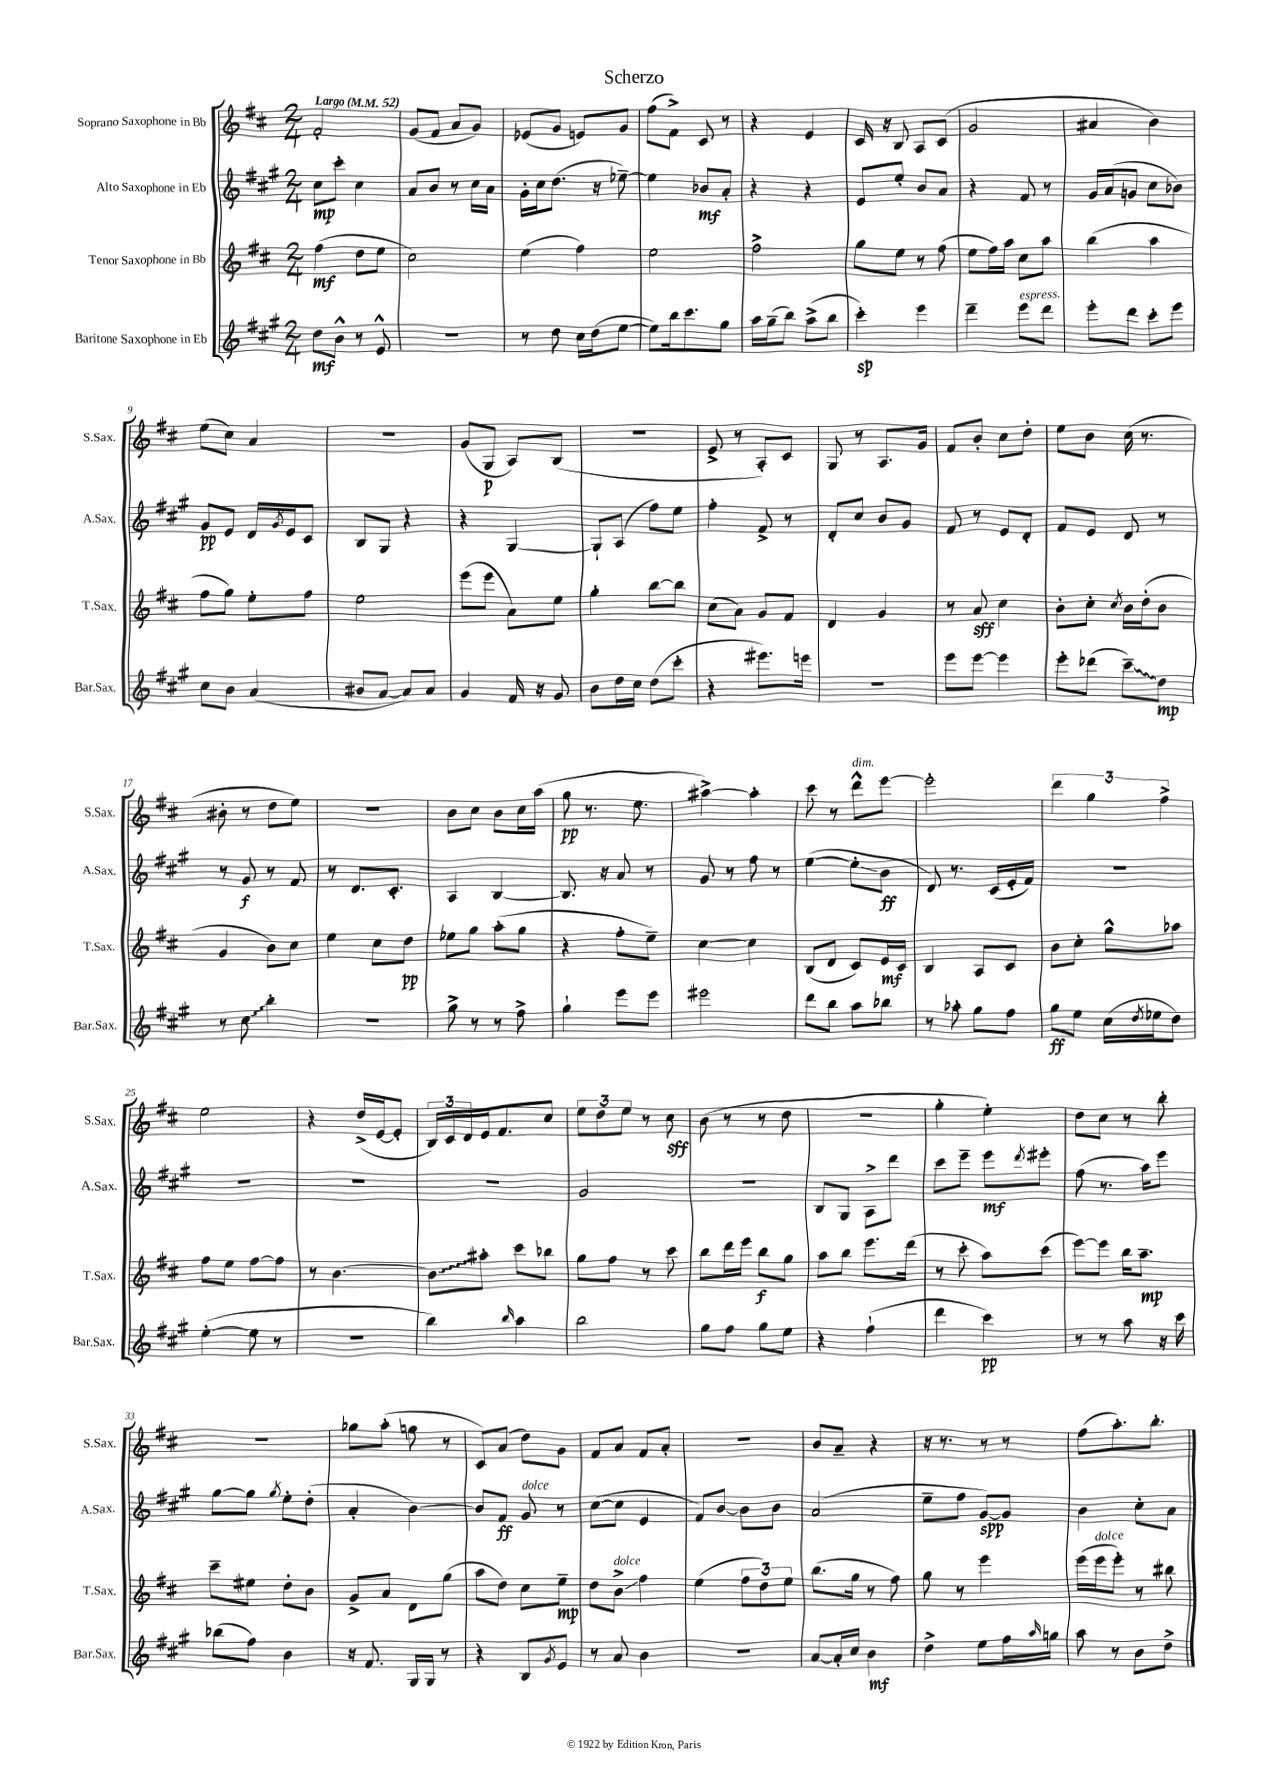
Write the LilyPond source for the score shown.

\header { title = "Scherzo" }
<<
\new StaffGroup <<
\new Staff = "s0" \with { instrumentName = "Soprano Saxophone in Bb" shortInstrumentName = "S.Sax." } {
    \clef treble \key d \major \numericTimeSignature \time 2/4 \tempo "Largo" 4 = 52
    fis'2-. |
    g'8( fis'8 a'8 g'8) |
    ees'8( g'8 e'8) g'8 |
    fis''8( fis'8->) cis'8 r8 |
    r4 e'4 |
    cis'16 r16 b8 a8 cis'8( |
    g'2 |
    ais'4 b'4) |
    e''8( cis''8) a'4 |
    r2 |
    g'8( g8\p a8) b8( |
    R2 |
    e'8-> r8 a8-.) cis'8 |
    g8 r8 a8. g'16 |
    fis'8 b'8-. cis''8 d''8-. |
    e''8 b'8 cis''16( r8. |
    bis'8-. r8 d''8 e''8) |
    r2 |
    b'8 cis''8 b'8 cis''16 a''16( |
    g''8\pp r8. e''8. |
    ais''4~->) ais''4-. |
    cis'''8 r8 d'''8-^^\markup { \italic "dim." } e'''8~ |
    e'''2-. |
    \tuplet 3/2 { d'''4 g''4 fis''4-> } |
    e''2 |
    r4 d''16->( e'16~ e'8-. |
    \tuplet 3/2 { b16) cis'16 d'16 } e'16 fis'8. cis''8 |
    \tuplet 3/2 { e''8 d''8 e''8 } r8 cis''8\sff |
    b'8( r8 r8 d''8 |
    R2 |
    g''4-. e''4-.) |
    d''8 cis''8 r8 b''8-. |
    r2 |
    ges''8 a''8-.( g''8 r8 |
    cis'8) a'8( d''8) g'8 |
    fis'8 a'8 fis'8 a'8-. |
    R2 |
    b'8 a'8-- r4 |
    r16 r8. r8 r8 |
    fis''8( a''8.-.) b''8.-. \bar "|." |
}
\new Staff = "s1" \with { instrumentName = "Alto Saxophone in Eb" shortInstrumentName = "A.Sax." } {
    \clef treble \key a \major \numericTimeSignature \time 2/4
    cis''8\mp cis'''8-. cis''4 |
    a'8 b'8 r8 cis''16 a'16 |
    gis'16-. cis''16 d''8.( r16 ees''8~--) |
    ees''4 bes'8\mf a'8-. |
    r4 r4 |
    e'8 e''8-. b'8 a'8 |
    r4 fis'8 r8 |
    gis'16 a'16( g'8 cis''8 bes'8) |
    gis'8\pp e'8 d'16 \acciaccatura { gis'8 } e'16 cis'8 |
    b8 gis8 r4 |
    r4 gis4~ |
    gis8-! a8( fis''8) e''8 |
    fis''4-. fis'8-> r8 |
    d'8-. cis''8 b'8 gis'8 |
    fis'8 r8 e'8 d'8-. |
    fis'8 e'8 d'8 r8 |
    r8 gis'8\f r8 fis'8 |
    r8 d'8. cis'8.-. |
    a4 b4~ |
    b8. r16 a'8 r8 |
    gis'8 r8 fis''8 r8 |
    e''4~( e''8-.\glissando b'8\ff |
    d'8) r8. cis'16( e'16-. fis'16) |
    R2 |
    R2 |
    R2 |
    R2 |
    gis'2 |
    r2 |
    b8 gis8 a8-> d'''8 |
    cis'''8 e'''8-- e'''8\mf \acciaccatura { d'''8 } eis'''8-. |
    fis''8( r8. a''16) e'''8 |
    gis''8~ gis''8 \acciaccatura { gis''8 } e''8-. d''8-.( |
    a'4-. b'4~) |
    b'8 fis'8\ff gis'8^\markup { \italic "dolce" } r8 |
    cis''8~( cis''8 e'4 |
    fis'8) b'8~ b'8 b'8 |
    a'2( |
    e''8-- fis''8 gis'8~\spp) gis'8 |
    b'4 cis''8-. a'8 \bar "|." |
}
\new Staff = "s2" \with { instrumentName = "Tenor Saxophone in Bb" shortInstrumentName = "T.Sax." } {
    \clef treble \key d \major \numericTimeSignature \time 2/4
    fis''4\mf( d''8 e''8 |
    cis''2) |
    e''4( fis''4) |
    e''2 |
    fis''2-> |
    g''8 e''8 r8 fis''8( |
    e''8 fis''16) a''16 cis''8 a''8 |
    b''4( a''4 |
    fis''8 g''8) e''8-. fis''8 |
    e''2 |
    e'''8( e'''8 a'8) e''8 |
    g''4-. b''8~ b''8 |
    cis''8( a'8) g'8 fis'8 |
    d'4 g'4 |
    r8 a'8\sff cis''4 |
    b'8-. cis''8-. \acciaccatura { cis''8 } b'16 d''16-.( b'8 |
    g'4 b'8) cis''8 |
    e''4 cis''8 d''8\pp |
    ees''8 g''8 a''8-.( g''8 |
    r4 fis''8-. e''8--) |
    cis''4~ cis''4 |
    b8( d'8 cis'8) e'16\mf cis'16 |
    b4 a8 cis'8 |
    b'8 cis''8-. g''8-^ aes''8 |
    fis''8 e''8 fis''8~ fis''8 |
    r8 b'4.~ |
    \once \override Glissando.style = #'zigzag b'8\glissando ais''8-. cis'''8 bes''8 |
    g''8 fis''8 r8 cis'''8 |
    b''8 d'''16 e'''16 b''8\f g''8 |
    a''8 b''8 e'''8. d'''16( |
    r8 cis'''8-. a''8) cis'''8( |
    e'''8~) e'''8 b''16 a''8.--\mp |
    cis'''8-- eis''8 d''8-. b'8 |
    g'8-> a'8 d'8 g''8( |
    a''8 d''8) cis''8 e''8--\mp |
    d''8 b'8->\glissando^\markup { \italic "dolce" } fis''4 |
    e''4( \tuplet 3/2 { fis''8 d''8) e''8 } |
    b''8.( g''16 r8 fis''8) |
    g''8 r8 e'''4 |
    e'''16( e'''16^\markup { \italic "dolce" } e'''8-.) r8 bis''8 \bar "|." |
}
\new Staff = "s3" \with { instrumentName = "Baritone Saxophone in Eb" shortInstrumentName = "Bar.Sax." } {
    \clef treble \key a \major \numericTimeSignature \time 2/4
    d''8\mf b'8-^ r8 e'8-^ |
    R2 |
    r8 d''8 cis''16 d''16( e''8~ |
    e''8) b''16 cis'''8. gis''8 |
    a''16 gis''16--( b''8) a''8->( b''8 |
    cis'''4-.\sp) e'''4 |
    d'''4-- e'''8^\markup { \italic "espress." } d'''8 |
    e'''8-. d'''8 cis'''8-. e'''8 |
    cis''8 b'8 a'4( |
    bis'8 a'8~ a'8) a'8 |
    gis'4 fis'16 r16 gis'8 |
    b'8 d''16 cis''16 d''8( cis'''8-. |
    r4 eis'''8.) e'''16 |
    R2 |
    e'''8 e'''8~ e'''4 |
    e'''8-. des'''8( \once \override Glissando.style = #'zigzag cis'''8--\glissando) d''8\mp |
    r8 \once \override Glissando.style = #'zigzag cis''8\glissando b''4-. |
    R2 |
    gis''8-> r8 r8 fis''8-> |
    gis''4-! e'''8 e'''8 |
    eis'''2 |
    d'''8 b''8 a''8 bes''8 |
    r8 aes''8-. gis''8 fis''8 |
    gis''8\ff e''8 cis''16( \acciaccatura { d''8 } ees''16 d''8) |
    e''4~-.( e''8 r8 |
    R2 |
    b''4) \grace { b''16 } a''4 |
    b''2 |
    gis''8 fis''8 gis''8 e''8 |
    r4 fis''4-!( |
    d'''4 cis'''4\pp) |
    r8 r8 a''8 r16 cis'''16 |
    bes''8( fis''8) b'4 |
    r16 fis'8. gis16 gis16 r8 |
    r4 b8 \acciaccatura { gis'8 } e'8 |
    r8 a'8 b'4 |
    R2 |
    a'8~ a'16-. cis''16 b'4\mf |
    d''4-> e''8 fis''16 \grace { a''16 } g''16 |
    a''8 r8 b'8 d''8-> \bar "|." |
}
>>
>>
